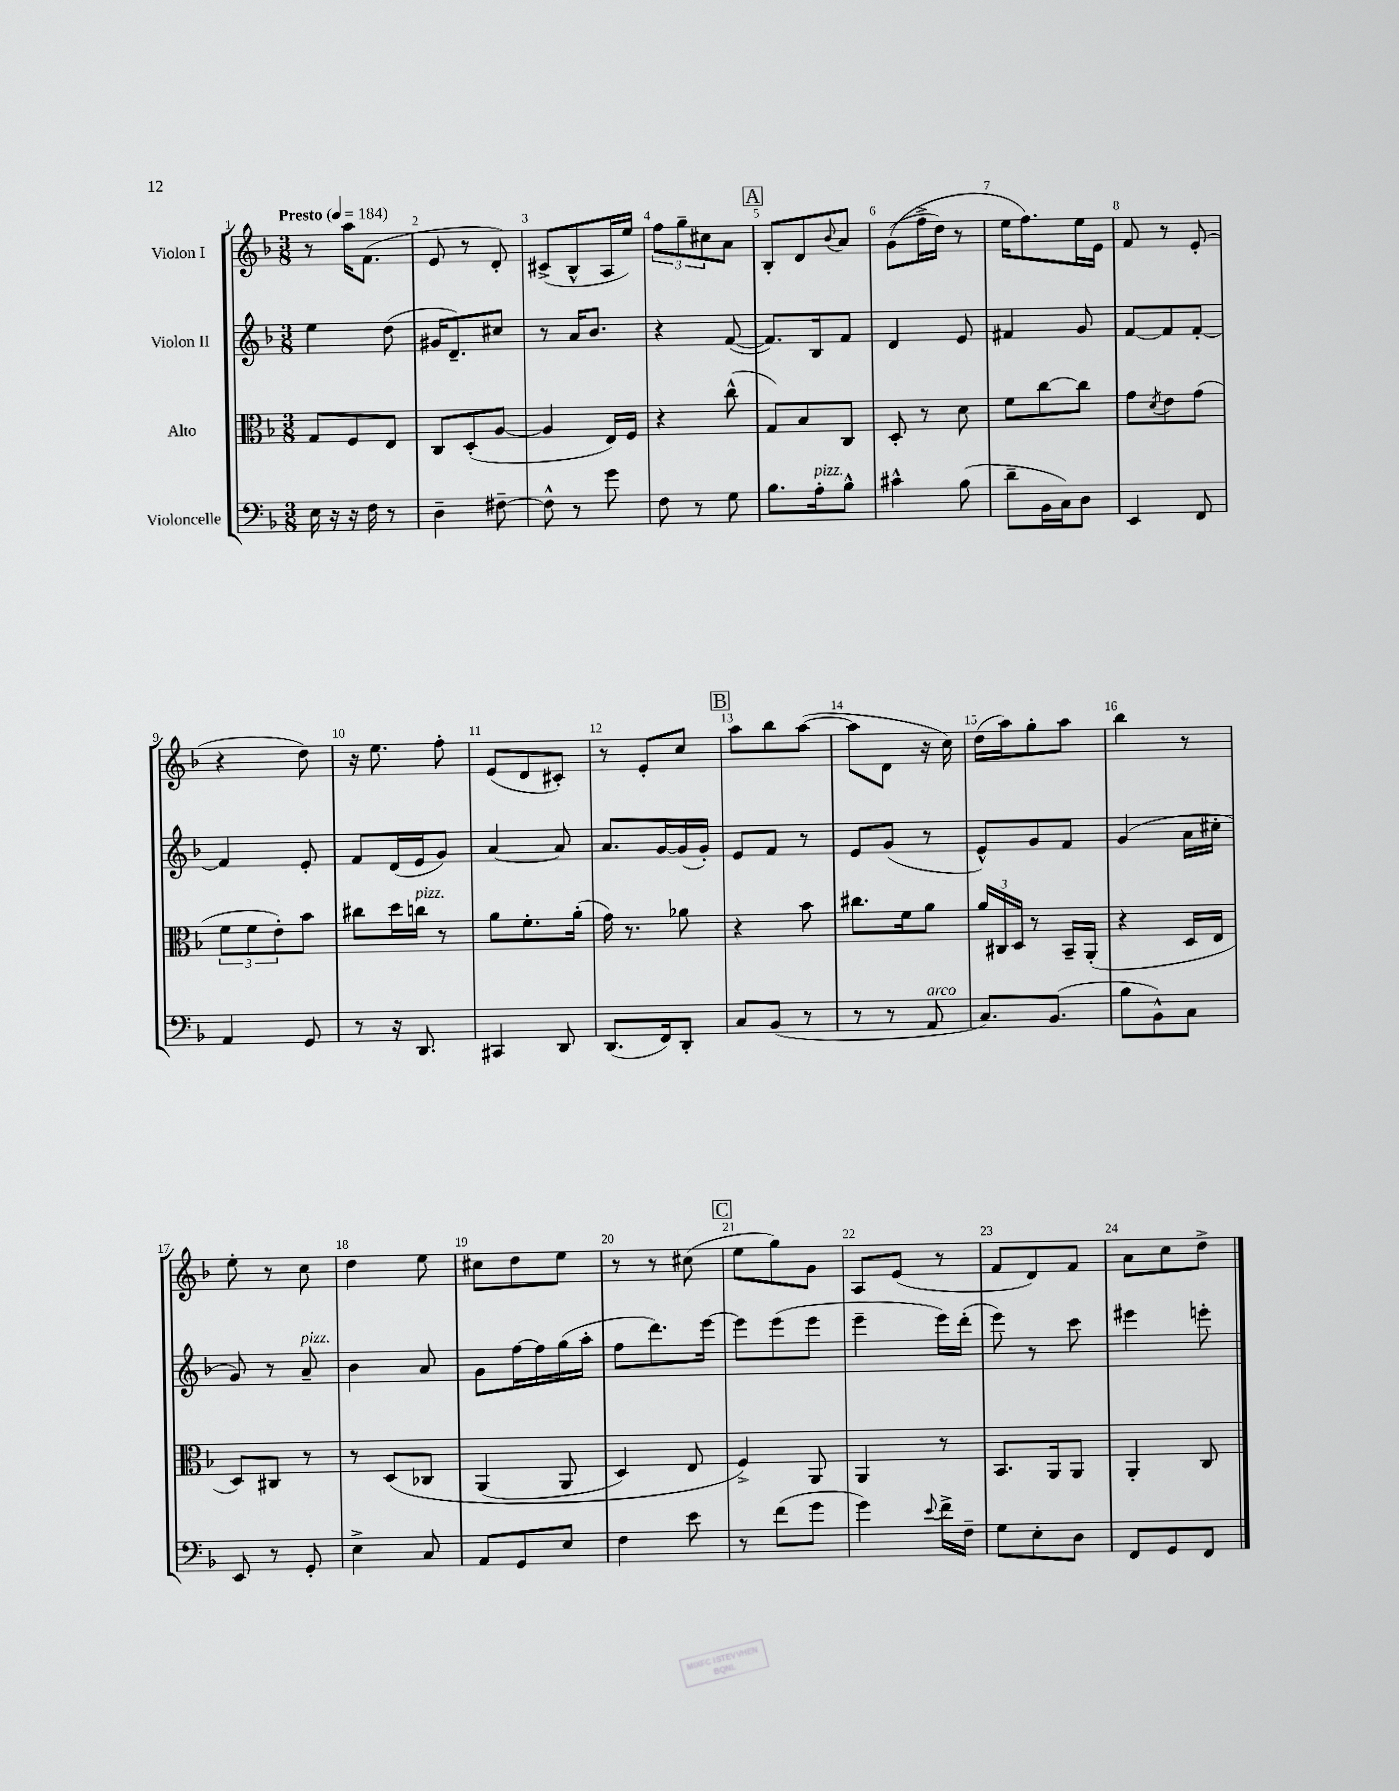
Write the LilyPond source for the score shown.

<<
\new StaffGroup <<
\new Staff = "s0" \with { instrumentName = "Violon I" } {
    \clef treble \key f \major \numericTimeSignature \time 3/8 \tempo "Presto" 4 = 184
    r8 a''16 f'8.( |
    e'8 r8 d'8-.) |
    cis'8->( bes8-^ a16 e''16) |
    \tuplet 3/2 { f''8 g''8-- cis''8 } a'8 |
    \mark \markup { \box "A" } bes8-. d'8 \appoggiatura { bes'8 } a'8 |
    g'8(\( f''16-> d''16) r8 |
    e''16 f''8.\) e''16 e'16 |
    f'8 r8 e'8-.( |
    r4 d''8) |
    r16 e''8. f''8-. |
    e'8( d'8 cis'8-.) |
    r8 e'8-. c''8 |
    \mark \markup { \box "B" } a''8 bes''8 a''8~( |
    a''8 d'8 r16 c''16) |
    d''16( a''16) g''8-. a''8 |
    bes''4 r8 |
    e''8-. r8 c''8 |
    d''4 e''8 |
    cis''8 d''8 e''8 |
    r8 r8 cis''8( |
    \mark \markup { \box "C" } e''8 g''8) g'8 |
    a8 e'8( r8 |
    f'8 d'8) f'8 |
    a'8 c''8 d''8-> \bar "|." |
}
\new Staff = "s1" \with { instrumentName = "Violon II" } {
    \clef treble \key f \major \numericTimeSignature \time 3/8
    e''4 d''8( |
    gis'16 d'8.--) cis''8 |
    r8 a'16 bes'8. |
    r4 f'8~( |
    \mark \markup { \box "A" } f'8.) bes16 f'8 |
    d'4 e'8 |
    fis'4 g'8 |
    f'8~ f'8 f'8~-. |
    f'4 e'8-. |
    f'8 d'16( e'16 g'8) |
    a'4~ a'8 |
    a'8. g'16~ g'16( g'16-.) |
    \mark \markup { \box "B" } e'8 f'8 r8 |
    e'8 g'8( r8 |
    e'8-^) g'8 f'8 |
    g'4( a'16 cis''16-. |
    g'8) r8 a'8--^\markup { \italic "pizz." } |
    bes'4 a'8 |
    g'8 f''16~ f''16 g''16( a''16-. |
    f''8 d'''8.) e'''16~ |
    \mark \markup { \box "C" } e'''8 e'''8( e'''8 |
    e'''4-- e'''16) d'''16-.( |
    e'''8) r8 c'''8 |
    eis'''4 e'''8-. \bar "|." |
}
\new Staff = "s2" \with { instrumentName = "Alto" } {
    \clef alto \key f \major \numericTimeSignature \time 3/8
    g8 f8 e8 |
    c8 d8-.( a8~ |
    a4 e16) f16 |
    r4 c''8-^( |
    \mark \markup { \box "A" } g8) bes8 c8 |
    d8-. r8 d'8 |
    f'8 c''8~ c''8 |
    g'8 \acciaccatura { d'8 } e'8 g'8( |
    \tuplet 3/2 { f'8 f'8 e'8-.) } bes'8 |
    cis''8 d''16 c''16^\markup { \italic "pizz." } r8 |
    a'8 f'8.-. a'16-.( |
    g'16) r8. aes'8 |
    \mark \markup { \box "B" } r4 bes'8 |
    cis''8. f'16 a'8 |
    \tuplet 3/2 { a'16 cis16 d16 } r8 bes,16-- a,16-.( |
    r4 d16 e16 |
    d8) cis8 r8 |
    r8 d8\( ces8 |
    a,4( a,8 |
    d4) e8 |
    \mark \markup { \box "C" } f4->\) a,8 |
    a,4 r8 |
    bes,8. a,16 a,8 |
    a,4-. c8 \bar "|." |
}
\new Staff = "s3" \with { instrumentName = "Violoncelle" } {
    \clef bass \key f \major \numericTimeSignature \time 3/8
    e16 r16 r16 f16 r8 |
    d4-- fis8~-- |
    fis8-^ r8 g'8 |
    f8 r8 g8 |
    \mark \markup { \box "A" } bes8. a16-.^\markup { \italic "pizz." } bes8-^ |
    cis'4-^ bes8( |
    d'8-- bes,16 c16) d8 |
    e,4 f,8 |
    a,4 g,8 |
    r8 r16 d,8. |
    cis,4 d,8 |
    d,8.( f,16) d,8-. |
    \mark \markup { \box "B" } c8 bes,8( r8 |
    r8 r8 a,8^\markup { \italic "arco" } |
    c8.) bes,8.( |
    bes8 bes,8-^) c8 |
    e,8 r8 g,8-. |
    e4-> c8 |
    a,8 g,8 e8 |
    f4 e'8 |
    \mark \markup { \box "C" } r8 f'8( g'8 |
    g'4) \appoggiatura { e'8 } f'16-> f16-- |
    g8 e8-. d8 |
    f,8 g,8 f,8 \bar "|." |
}
>>
>>
\layout { \context { \Score \override BarNumber.break-visibility = ##(#f #t #t) barNumberVisibility = #all-bar-numbers-visible } }
